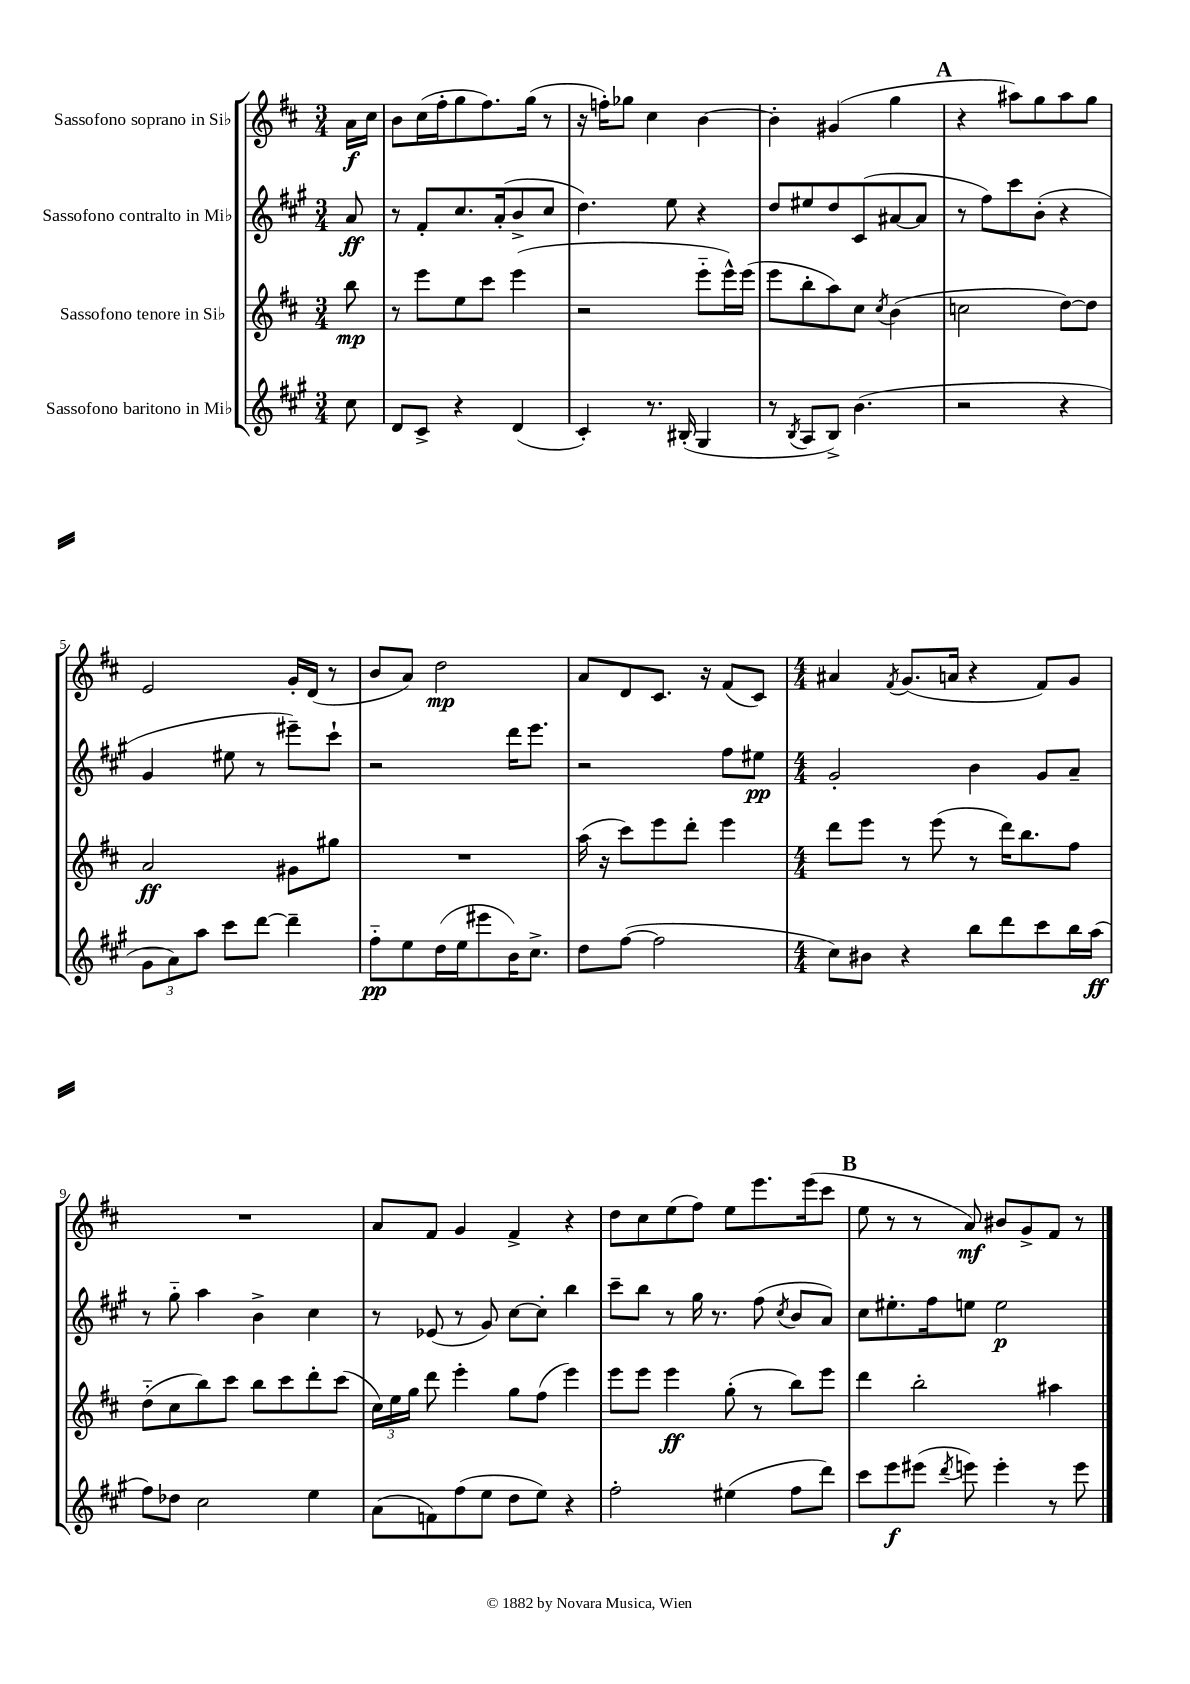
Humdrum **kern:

**kern	**kern	**kern	**kern
*staff4	*staff3	*staff2	*staff1
*clefG2	*clefG2	*clefG2	*clefG2
*k[f#c#g#]	*k[f#c#]	*k[f#c#g#]	*k[f#c#]
*M3/4	*M3/4	*M3/4	*M3/4
8cc#	8bb	8a	16a
.	.	.	16cc#
=	=	=	=
8d	8r	8r	8b
8c#^	8eee	8f#'	(16cc#
.	.	.	16ff#'
4r	8ee	8.cc#	8gg
.	8ccc#	.	8.ff#)
.	.	(16a'	.
(4d	(4eee	8b^	.
.	.	.	(16gg
.	.	8cc#	8r
=	=	=	=
4c#')	2r	4.dd)	16r
.	.	.	16ff')
.	.	.	8gg-
8.r	.	.	4cc#
.	.	8ee	.
(16B#'	.	.	.
4G#	8eee'~	4r	[4b
.	16eee^^)	.	.
.	(16eee	.	.
=	=	=	=
8r	8eee	8dd	4b']
8qB	.	.	.
8A	8bb'	8ee#	.
8B^)	8aa)	8dd	(4g#
(4.b	8cc#	(8c#	.
.	8qcc#	.	.
.	(4b	[8a#	4gg
.	.	8a#]	.
=	=	=	=
2r	2cc	8r	4r
.	.	8ff#)	.
.	.	8ccc#	8aa#)
.	.	(8b'	8gg
4r	[8dd)	4r	8aa#
.	8dd]	.	8gg
=	=	=	=
12g#	2a	4g#	2e
12a)	.	.	.
12aa	.	.	.
8ccc#	.	8ee#	.
[8ddd	.	8r	.
4ddd~]	8g#	8eee#~)	16g'
.	.	.	(16d
.	8gg#	8ccc#`	8r
=	=	=	=
8ff#'~	2.r	2r	8b
8ee	.	.	8a)
(16dd	.	.	2dd
16ee	.	.	.
8eee#	.	.	.
16b)	.	16ddd	.
8.cc#^	.	8.eee	.
=	=	=	=
8dd	(16aa	2r	8a
.	16r	.	.
([8ff#	8ccc#)	.	8d
2ff#]	8eee	.	8.c#
.	8ddd'	.	.
.	.	.	16r
.	4eee	8ff#	(8f#
.	.	8ee#	8c#)
=	=	=	=
*M4/4	*M4/4	*M4/4	*M4/4
8cc#)	8ddd	2g#'	4a#
8b#	8eee	.	.
.	.	.	8qf#
4r	8r	.	(8.g
.	(8eee	.	.
.	.	.	16a
8bb	8r	4b	4r
8ddd	16ddd)	.	.
.	8.bb	.	.
8ccc#	.	8g#	8f#)
16bb	8ff#	8a~	8g
(16aa	.	.	.
=	=	=	=
8ff#)	(8dd'~	8r	1r
8dd-	8cc#	8gg#'~	.
2cc#	8bb)	4aa	.
.	8ccc#	.	.
.	8bb	4b^	.
.	8ccc#	.	.
4ee	8ddd'	4cc#	.
.	(8ccc#	.	.
=	=	=	=
(8a	24cc#)	8r	8a
.	24ee	.	.
.	24gg	.	.
8f)	8ddd	(8e-	8f#
(8ff#	4eee'	8r	4g
8ee	.	8g#)	.
8dd	8gg	[8cc#	4f#^
8ee)	(8ff#	8cc#']	.
4r	4eee)	4bb	4r
=	=	=	=
2ff#'	8eee	8ccc#~	8dd
.	8eee	8bb	8cc#
.	4eee	8r	(8ee
.	.	16gg#	8ff#)
.	.	8.r	.
(4ee#	(8gg'	.	8ee
.	8r	(8ff#	8.eee
.	.	8qcc#	.
8ff#	8bb)	8b	.
.	.	.	(16eee
8ddd)	8eee	8a)	8ccc#
=	=	=	=
8ccc#	4ddd	8cc#	8ee
8eee	.	8.ee#'	8r
(8eee#	2bb'	.	8r
.	.	16ff#	.
8qddd	.	.	.
8eee)	.	8ee	8a)
4eee'	.	2ee	8b#
.	.	.	8g^
8r	4aa#	.	8f#
8eee	.	.	8r
==	==	==	==
*-	*-	*-	*-
